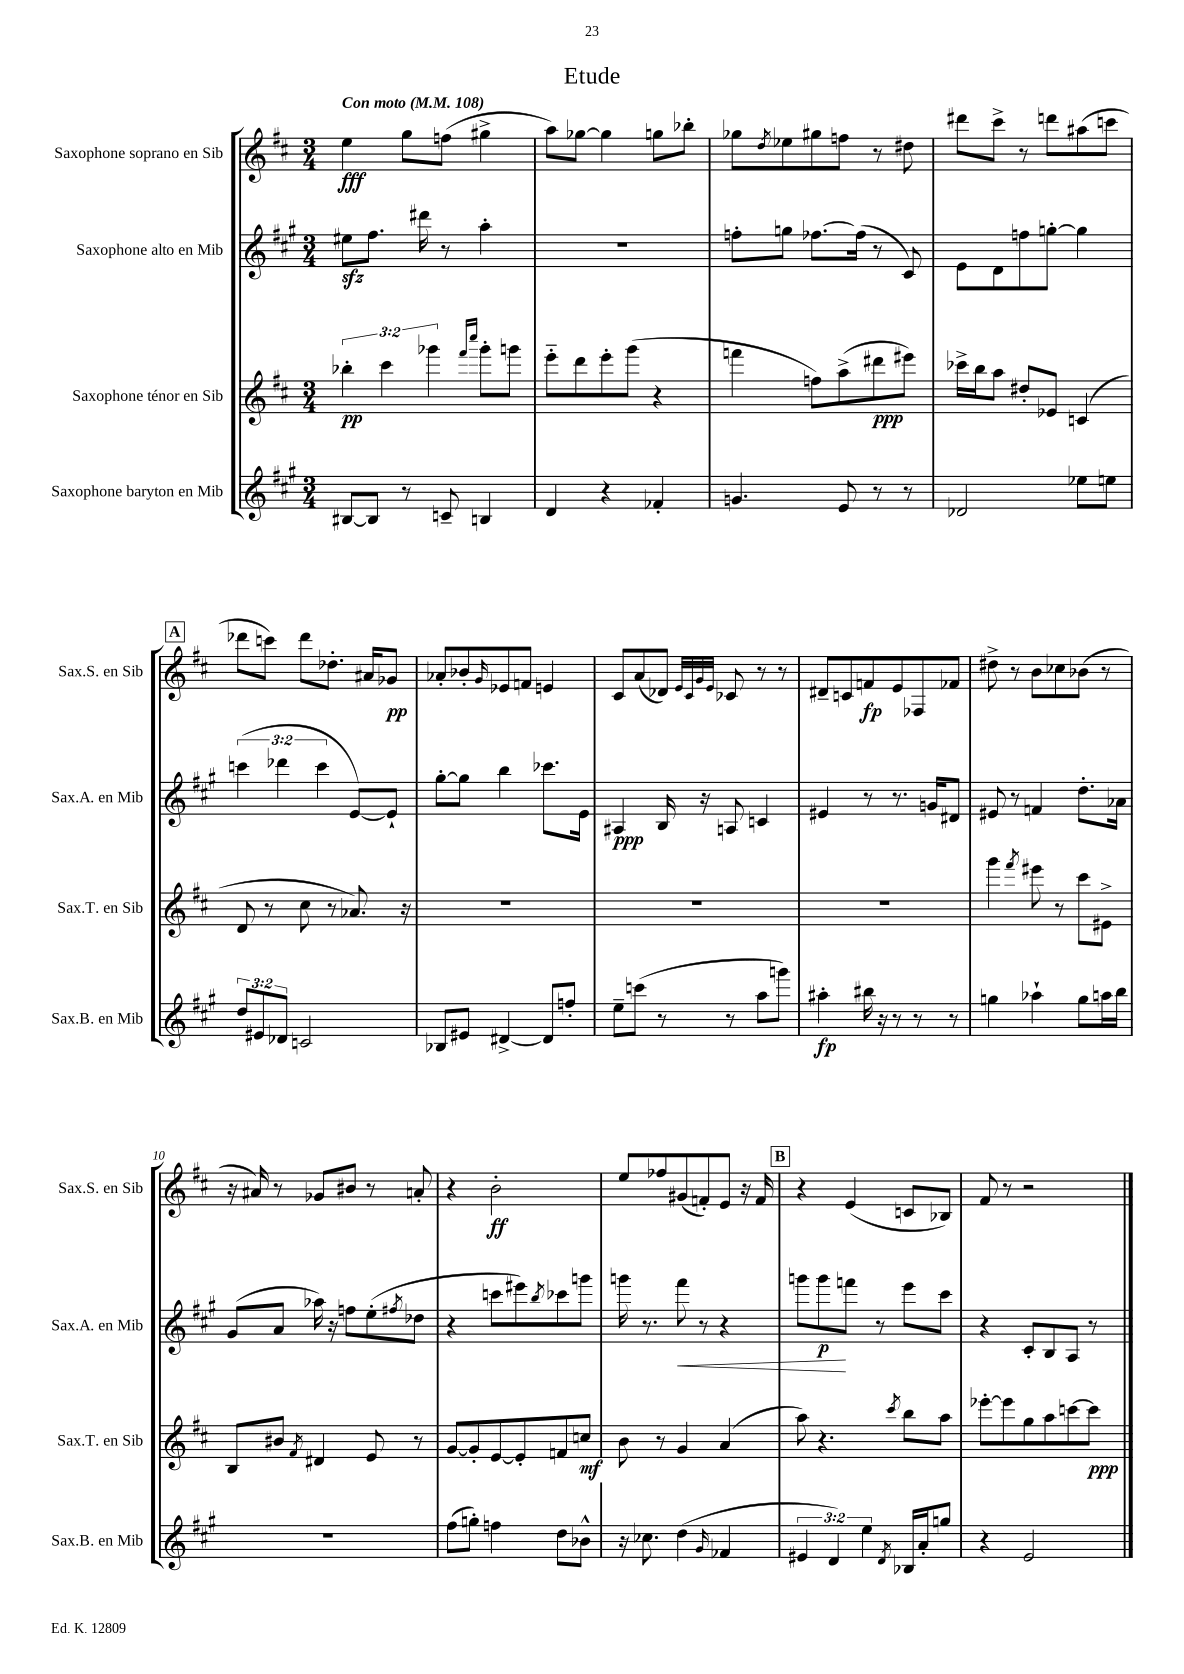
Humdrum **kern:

**kern	**dynam	**kern	**dynam	**kern	**dynam	**kern	**dynam
*part4	*part4	*part3	*part3	*part2	*part2	*part1	*part1
*staff4	*staff4	*staff3	*staff3	*staff2	*staff2	*staff1	*staff1
*I"Saxophone baryton en Mib	*	*I"Saxophone ténor en Sib	*	*I"Saxophone alto en Mib	*	*I"Saxophone soprano en Sib	*
*I'Sax.B. en Mib	*	*I'Sax.T. en Sib	*	*I'Sax.A. en Mib	*	*I'Sax.S. en Sib	*
*clefG2	*	*clefG2	*	*clefG2	*	*clefG2	*
*k[f#c#g#]	*	*k[f#c#]	*	*k[f#c#g#]	*	*k[f#c#]	*
*M3/4	*	*M3/4	*	*M3/4	*	*M3/4	*
*MM108	*	*MM108	*	*MM108	*	*MM108	*
=1	=1	=1	=1	=1	=1	=1	=1
!	!	!	!	!	!	!LO:TX:a:B:t=Con moto	!
[8B#X/L	.	6bb-X'\	pp	8ee#Xzz\L	.	4ee\	fff
8B#/J]	.	.	.	8.ff#\J	.	.	.
.	.	6ccc#\	.	.	.	.	.
8r	.	.	.	.	.	8gg\L	.
.	.	.	.	16ddd#X\	.	.	.
.	.	6ggg-X\	.	.	.	.	.
8cn~/	.	.	.	8r	.	(8ffn\J	.
.	.	16qqfff#/LL	.	.	.	.	.
.	.	16qqcccc#/JJ	.	.	.	.	.
4Bn/	.	8ggg-'\L	.	4aa'\	.	4gg#X^\	.
.	.	8gggn\J	.	.	.	.	.
=2	=2	=2	=2	=2	=2	=2	=2
4d/	.	8eee\L	.	2.r	.	8aa\L)	.
.	.	8ddd\	.	.	.	[8gg-X\J	.
4r	.	8eee'\	.	.	.	4gg-\]	.
.	.	(8ggg\J	.	.	.	.	.
4f-X'/	.	4r	.	.	.	8ggn\L	.
.	.	.	.	.	.	8bb-X'\J	.
=3	=3	=3	=3	=3	=3	=3	=3
4.gn/	.	4fffn\	.	8ffn'\L	.	8gg-X\L	.
.	.	.	.	.	.	8qdd/	.
.	.	.	.	8ggn\J	.	8ee-X\	.
.	.	8ffn\L)	.	[8.ff-X\L	.	8gg#X\	.
8e/	.	(8aa^\	.	.	.	8ffn\J	.
.	.	.	.	(16ff-\Jk]	.	.	.
8r	.	8ddd#X\	ppp	8r	.	8r	.
8r	.	8eee#X\J)	.	8c#/)	.	8dd#X\	.
=4	=4	=4	=4	=4	=4	=4	=4
2d-X/	.	16ccc-X^\LL	.	8e\L	.	8ddd#X\L	.
.	.	16bb\J	.	.	.	.	.
.	.	8aa\J	.	8d\	.	8ccc#^\J	.
.	.	8dd#X'/L	.	8ffn\	.	8r	.
.	.	8e-X/J	.	[8ggn'\J	.	8dddn\L	.
8ee-X\L	.	(4cn/	.	4gg\]	.	(8aa#X\	.
8een\J	.	.	.	.	.	8cccn\J	.
!!LO:LB:g=z
!!LO:REH:place=s1:t=A
=5	=5	=5	=5	=5	=5	=5	=5
12dd/L	.	8d/	.	(6cccn\	.	8ddd-X\L	.
12e#X/	.	.	.	.	.	.	.
.	.	8r	.	.	.	8cccn\J)	.
12d-X/J	.	.	.	6ddd-X\	.	.	.
2cn/	.	8cc#\	.	.	.	8ddd-\L	.
.	.	.	.	6ccc\	.	.	.
.	.	8r	.	.	.	8.dd-X'\J	.
.	.	8.a-X/)	.	[8e/L)	.	.	.
.	.	.	.	.	.	16a#X/KL	.
.	.	.	.	8e`/J]	.	8g-X/J	pp
.	.	16r	.	.	.	.	.
=6	=6	=6	=6	=6	=6	=6	=6
8B-X/L	.	2.r	.	[8gg#'\L	.	8a-X'/L	.
8e#X/J	.	.	.	8gg#\J]	.	8b-X'/	.
.	.	.	.	.	.	16qqg/	.
[4d#X^/	.	.	.	4bb\	.	8e-X/	.
.	.	.	.	.	.	8fn/J	.
8d#/L]	.	.	.	8.ccc-X\L	.	4en/	.
8ffn'/J	.	.	.	.	.	.	.
.	.	.	.	16e\Jk	.	.	.
=7	=7	=7	=7	=7	=7	=7	=7
8ee~\L	.	2.r	.	4A#X/	ppp	8c#/L	.
(8cccn\J	.	.	.	.	.	(8a/	.
8r	.	.	.	16B/	.	8d-X/J)	.
.	.	.	.	16r	.	.	.
.	.	.	.	.	.	32qqe/LLL	.
.	.	.	.	.	.	32qqc#/	.
.	.	.	.	.	.	32qqg/	.
.	.	.	.	.	.	32qqe/JJJ	.
8r	.	.	.	8An/	.	8c-X/	.
8aa\L	.	.	.	4cn/	.	8r	.
8gggn\J)	.	.	.	.	.	8r	.
=8	=8	=8	=8	=8	=8	=8	=8
4aa#X'\	fp	2.r	.	4e#X/	.	8d#X~/L	.
.	.	.	.	.	.	8cn/	.
16bb#X\	.	.	.	8r	.	8fn/	fp
16r	.	.	.	.	.	.	.
8r	.	.	.	8.r	.	8e/	.
8r	.	.	.	.	.	8F-X/	.
.	.	.	.	16gn/KL	.	.	.
8r	.	.	.	8d#X/J	.	8f-X/J	.
=9	=9	=9	=9	=9	=9	=9	=9
4ggn\	.	4ggg\	.	8e#X/	.	8dd#X^\	.
.	.	.	.	8r	.	8r	.
.	.	8qfff#/	.	.	.	.	.
4aa-X`\	.	8eee#X\	.	4fn/	.	8b\L	.
.	.	8r	.	.	.	8cc-X\	.
8gg\L	.	8ccc#\L	.	8.dd'\L	.	(8b-X\J	.
16aan\L	.	8e#X^\J	.	.	.	8r	.
16bb\JJ	.	.	.	16a-X\Jk	.	.	.
!!LO:LB:g=z
=10	=10	=10	=10	=10	=10	=10	=10
2.r	.	8B/L	.	(8g#/L	.	16r	.
.	.	.	.	.	.	16a#X/)	.
.	.	8b#X/J	.	8a/J	.	8r	.
.	.	8qf#/	.	.	.	.	.
.	.	4d#X/	.	16aa-X\)	.	8g-X/L	.
.	.	.	.	16r	.	.	.
.	.	.	.	8ffn\L	.	8b#X/J	.
.	.	8e/	.	(8ee'\	.	8r	.
.	.	.	.	8qff#X/	.	.	.
.	.	8r	.	8dd-X\J	.	8an'/	.
=11	=11	=11	=11	=11	=11	=11	=11
(8ff#\L	.	[8g/L	.	4r	.	4r	.
8ggn'\J)	.	8g'/]	.	.	.	.	.
4ffn\	.	[8e/	.	8cccn\L	.	2b'\	ff
.	.	8e'/]	.	8eee#X\)	.	.	.
.	.	.	.	8qbb/	.	.	.
8dd\L	.	8fn/	.	8ccc-X\	.	.	.
8b-X^^\J	.	8ccn/J	mf	8gggn\J	.	.	.
=12	=12	=12	=12	=12	=12	=12	=12
16r	.	8b\	.	16gggn\	.	8ee/L	.
8.cc-X\	.	.	.	8.r	.	.	.
.	.	8r	.	.	.	8ff-X/	.
!	!	!	!	!	!LO:HP:b	!	!
(4dd\	.	4g/	.	8fff#\	<	(8g#X/	.
.	.	.	.	8r	.	8fn'/)	.
16qqg#/	.	.	.	.	.	.	.
4f-X/	.	(4a/	.	4r	.	8e/J	.
.	.	.	.	.	.	16r	.
.	.	.	.	.	.	16f/	.
!!LO:REH:place=s1:t=B
=13	=13	=13	=13	=13	=13	=13	=13
6e#X/	.	8aa\)	.	8gggn\L	.	4r	.
.	.	4.r	.	8ggg\	p	.	.
6d/)	.	.	.	.	.	.	.
.	.	.	.	8fffn\J	[	(4e/	.
6ee\	.	.	.	.	.	.	.
.	.	.	.	8r	.	.	.
8qd/	.	8qccc#/	.	.	.	.	.
16B-X/LL	.	8bb\L	.	8eee\L	.	8cn/L	.
16a'/J	.	.	.	.	.	.	.
8ggn/J	.	8aa\J	.	8ccc#\J	.	8B-X/J)	.
=14	=14	=14	=14	=14	=14	=14	=14
4r	.	[8eee-X'\L	.	4r	.	8f#/	.
.	.	8eee-\]	.	.	.	8r	.
2e/	.	8gg\	.	8c#'/L	.	2r	.
.	.	8aa\	.	8B/	.	.	.
.	.	[8cccn\	.	8A/J	.	.	.
.	.	8ccc\J]	ppp	8r	.	.	.
==	==	==	==	==	==	==	==
*-	*-	*-	*-	*-	*-	*-	*-
